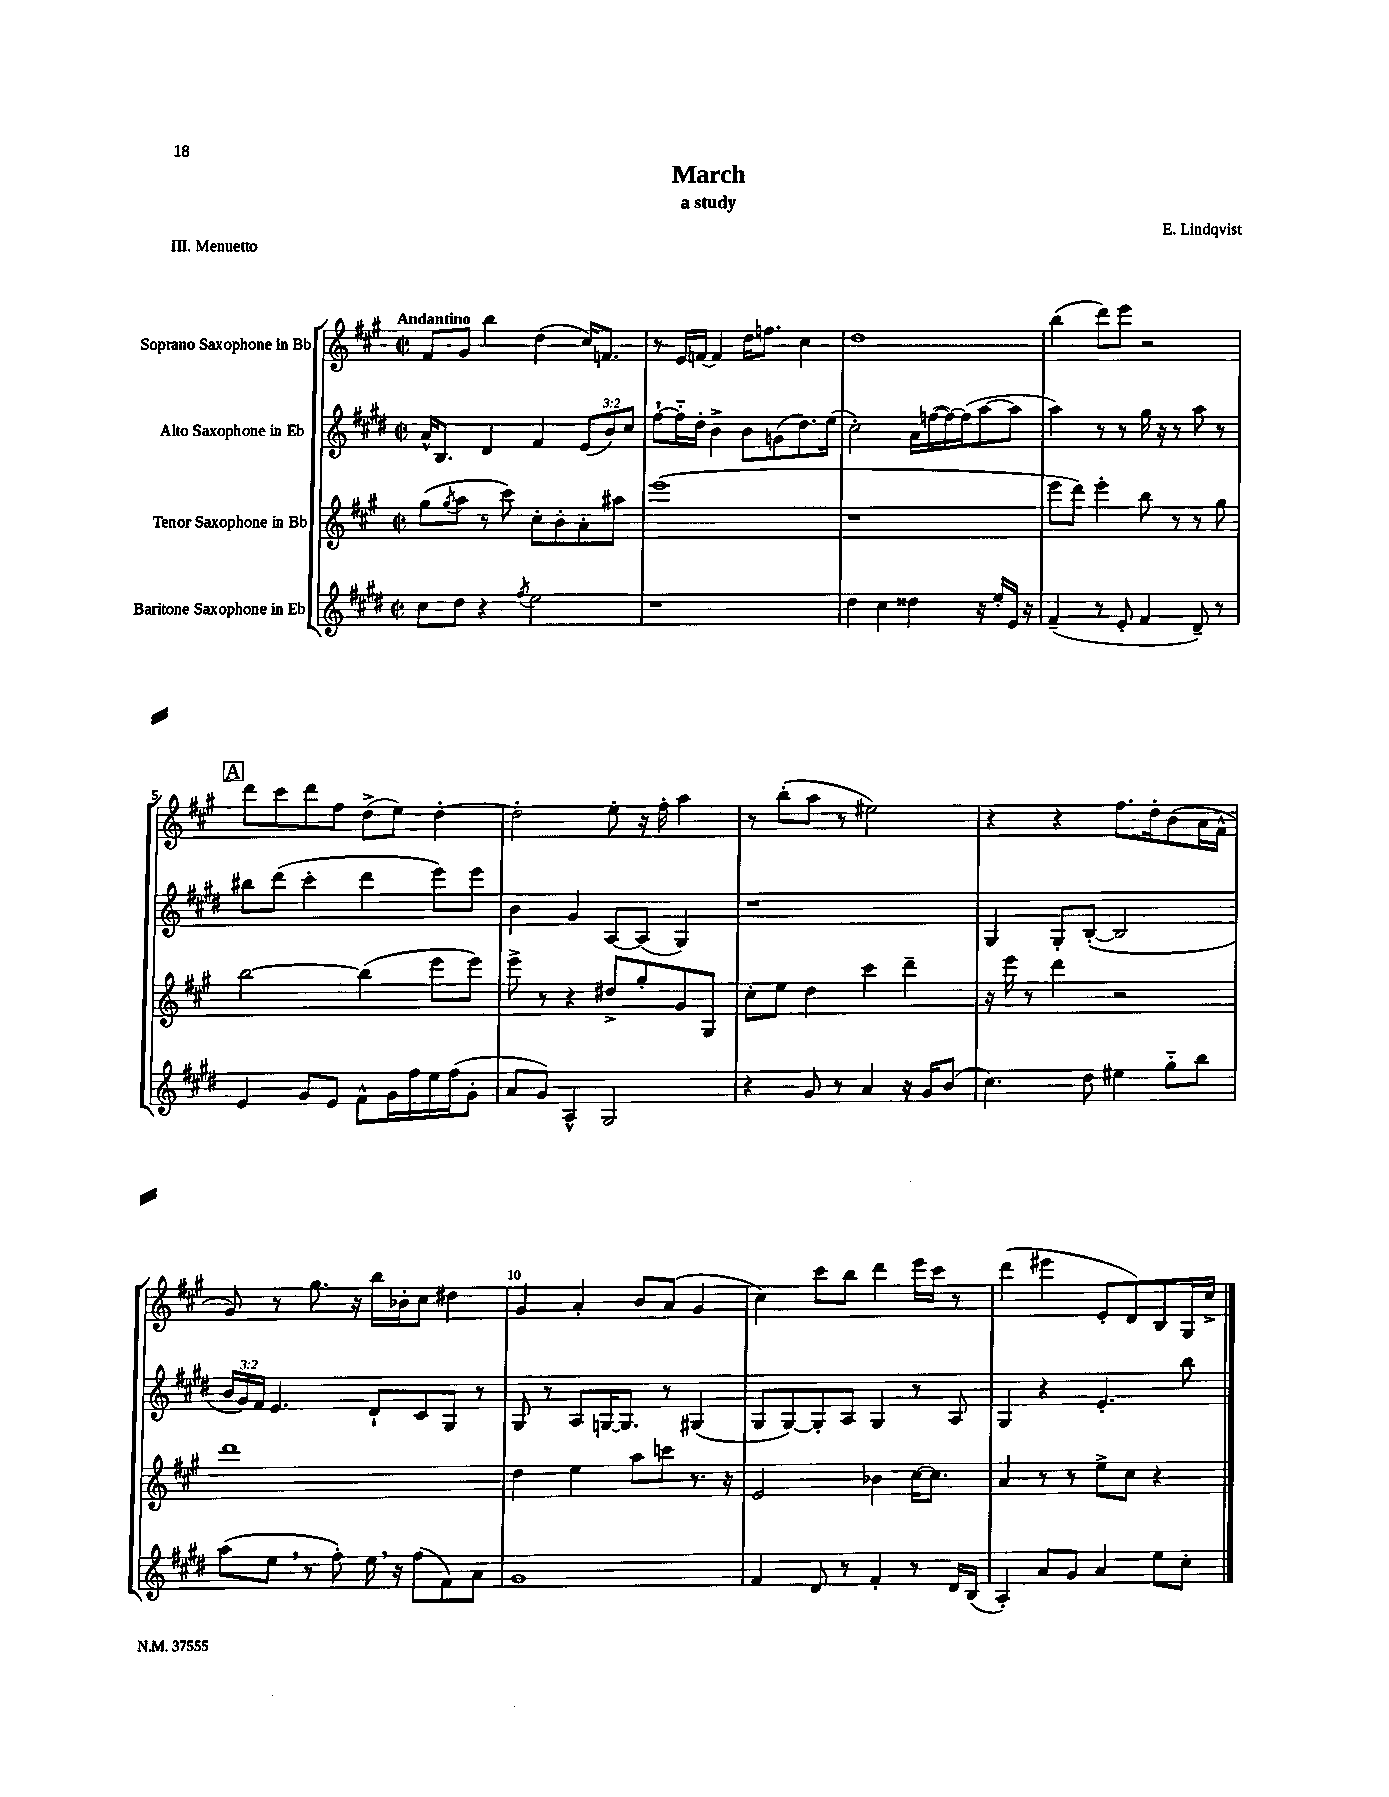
\header { title = "March" composer = "E. Lindqvist" subtitle = "a study" piece = "III. Menuetto" }
<<
\new StaffGroup <<
\new Staff = "s0" \with { instrumentName = "Soprano Saxophone in Bb" } {
    \clef treble \key a \major \defaultTimeSignature \time 2/2 \tempo "Andantino"
    fis'8 gis'8 b''4 d''4( cis''16) f'8. |
    r8 e'16 f'16~ f'4 d''16 f''8. cis''4 |
    d''1 |
    b''4( d'''8) e'''8 r2 |
    \mark \markup { \box "A" } d'''8 cis'''8 d'''8 fis''8 d''8->( e''8) d''4~-. |
    d''2-. e''8-. r16 fis''16-. a''4 |
    r8 b''8-.( a''8 r8 eis''2) |
    r4 r4 fis''8. d''16-. b'8( a'16 fis'16-^ |
    gis'8) r8 gis''8. r16 b''16 bes'16-. cis''8 dis''4 |
    gis'4 a'4-. b'8 a'8( gis'4 |
    cis''4) cis'''8 b''8 d'''4 e'''16 cis'''16 r8 |
    d'''4( eis'''4 e'8-. d'8) b8 gis16 cis''16-> \bar "|." |
}
\new Staff = "s1" \with { instrumentName = "Alto Saxophone in Eb" } {
    \clef treble \key e \major \defaultTimeSignature \time 2/2 \override Staff.TupletNumber.text = #tuplet-number::calc-fraction-text
    a'16-^ b8. dis'4 fis'4 \tuplet 3/2 { e'8( b'8) cis''8 } |
    fis''8~-! fis''16-_ dis''16-. b'4-> b'8 g'8( dis''8.) e''16( |
    cis''2-.) a'16 f''16~( f''16~) f''16( a''8~ a''8 |
    a''4) r8 r8 gis''16 r16 r8 a''8 r8 |
    \mark \markup { \box "A" } bis''8 dis'''8( cis'''4-. dis'''4 e'''8) e'''8 |
    b'4 gis'4 a8~ a8( gis4) |
    r1 |
    gis4 gis8-. b8~-.( b2 |
    \tuplet 3/2 { b'16 gis'16) fis'16 } e'4. dis'8-! cis'8 gis8 r8 |
    gis8 r8 a8 g16~ g8. r8 gis4( |
    gis8 gis8~) gis8-. a8 gis4 r8 a8 |
    gis4 r4 e'4.-. b''8 \bar "|." |
}
\new Staff = "s2" \with { instrumentName = "Tenor Saxophone in Bb" } {
    \clef treble \key a \major \defaultTimeSignature \time 2/2
    gis''8( \acciaccatura { gis''8 } a''8 r8 cis'''8) cis''8-. b'8-. a'8-. ais''8 |
    e'''1( |
    r1 |
    e'''8 d'''8) e'''4-. b''8 r8 r8 gis''8 |
    \mark \markup { \box "A" } b''2~ b''4( e'''8 e'''8) |
    e'''8-> r8 r4 dis''8-> gis''8-. gis'8 gis8 |
    cis''8-. e''8 d''4 cis'''4 d'''4-- |
    r16 e'''16 r8 d'''4 r2 |
    d'''1 |
    d''4 e''4 a''8 c'''8 r8. r16 |
    e'2 bes'4 cis''16~ cis''8. |
    a'4 r8 r8 e''8-> cis''8 r4 \bar "|." |
}
\new Staff = "s3" \with { instrumentName = "Baritone Saxophone in Eb" } {
    \clef treble \key e \major \defaultTimeSignature \time 2/2
    cis''8 dis''8 r4 \acciaccatura { fis''8 } e''2 |
    r1 |
    dis''4 cis''4 disis''4 r16 e''16-. e'16 r16 |
    fis'4--( r8 e'8-. fis'4 dis'8--) r8 |
    \mark \markup { \box "A" } e'4 gis'8 e'8 fis'8-^ gis'16 fis''16 e''16 fis''16( gis'8-. |
    a'8 gis'8) a4-^ gis2 |
    r4 gis'8 r8 a'4 r16 gis'16 b'8( |
    cis''4.) dis''8 eis''4 gis''8-_ b''8 |
    a''8( e''8 \breathe r8 fis''8-.) e''16 \breathe r16 fis''8( fis'8) a'8 |
    gis'1 |
    fis'4 dis'8 r8 fis'4-. r8 dis'16 b16( |
    a4-.) a'8 gis'8 a'4 e''8 cis''8-. \bar "|." |
}
>>
>>
\layout { \context { \Score \override BarNumber.break-visibility = ##(#f #t #t) barNumberVisibility = #(every-nth-bar-number-visible 5) } }
